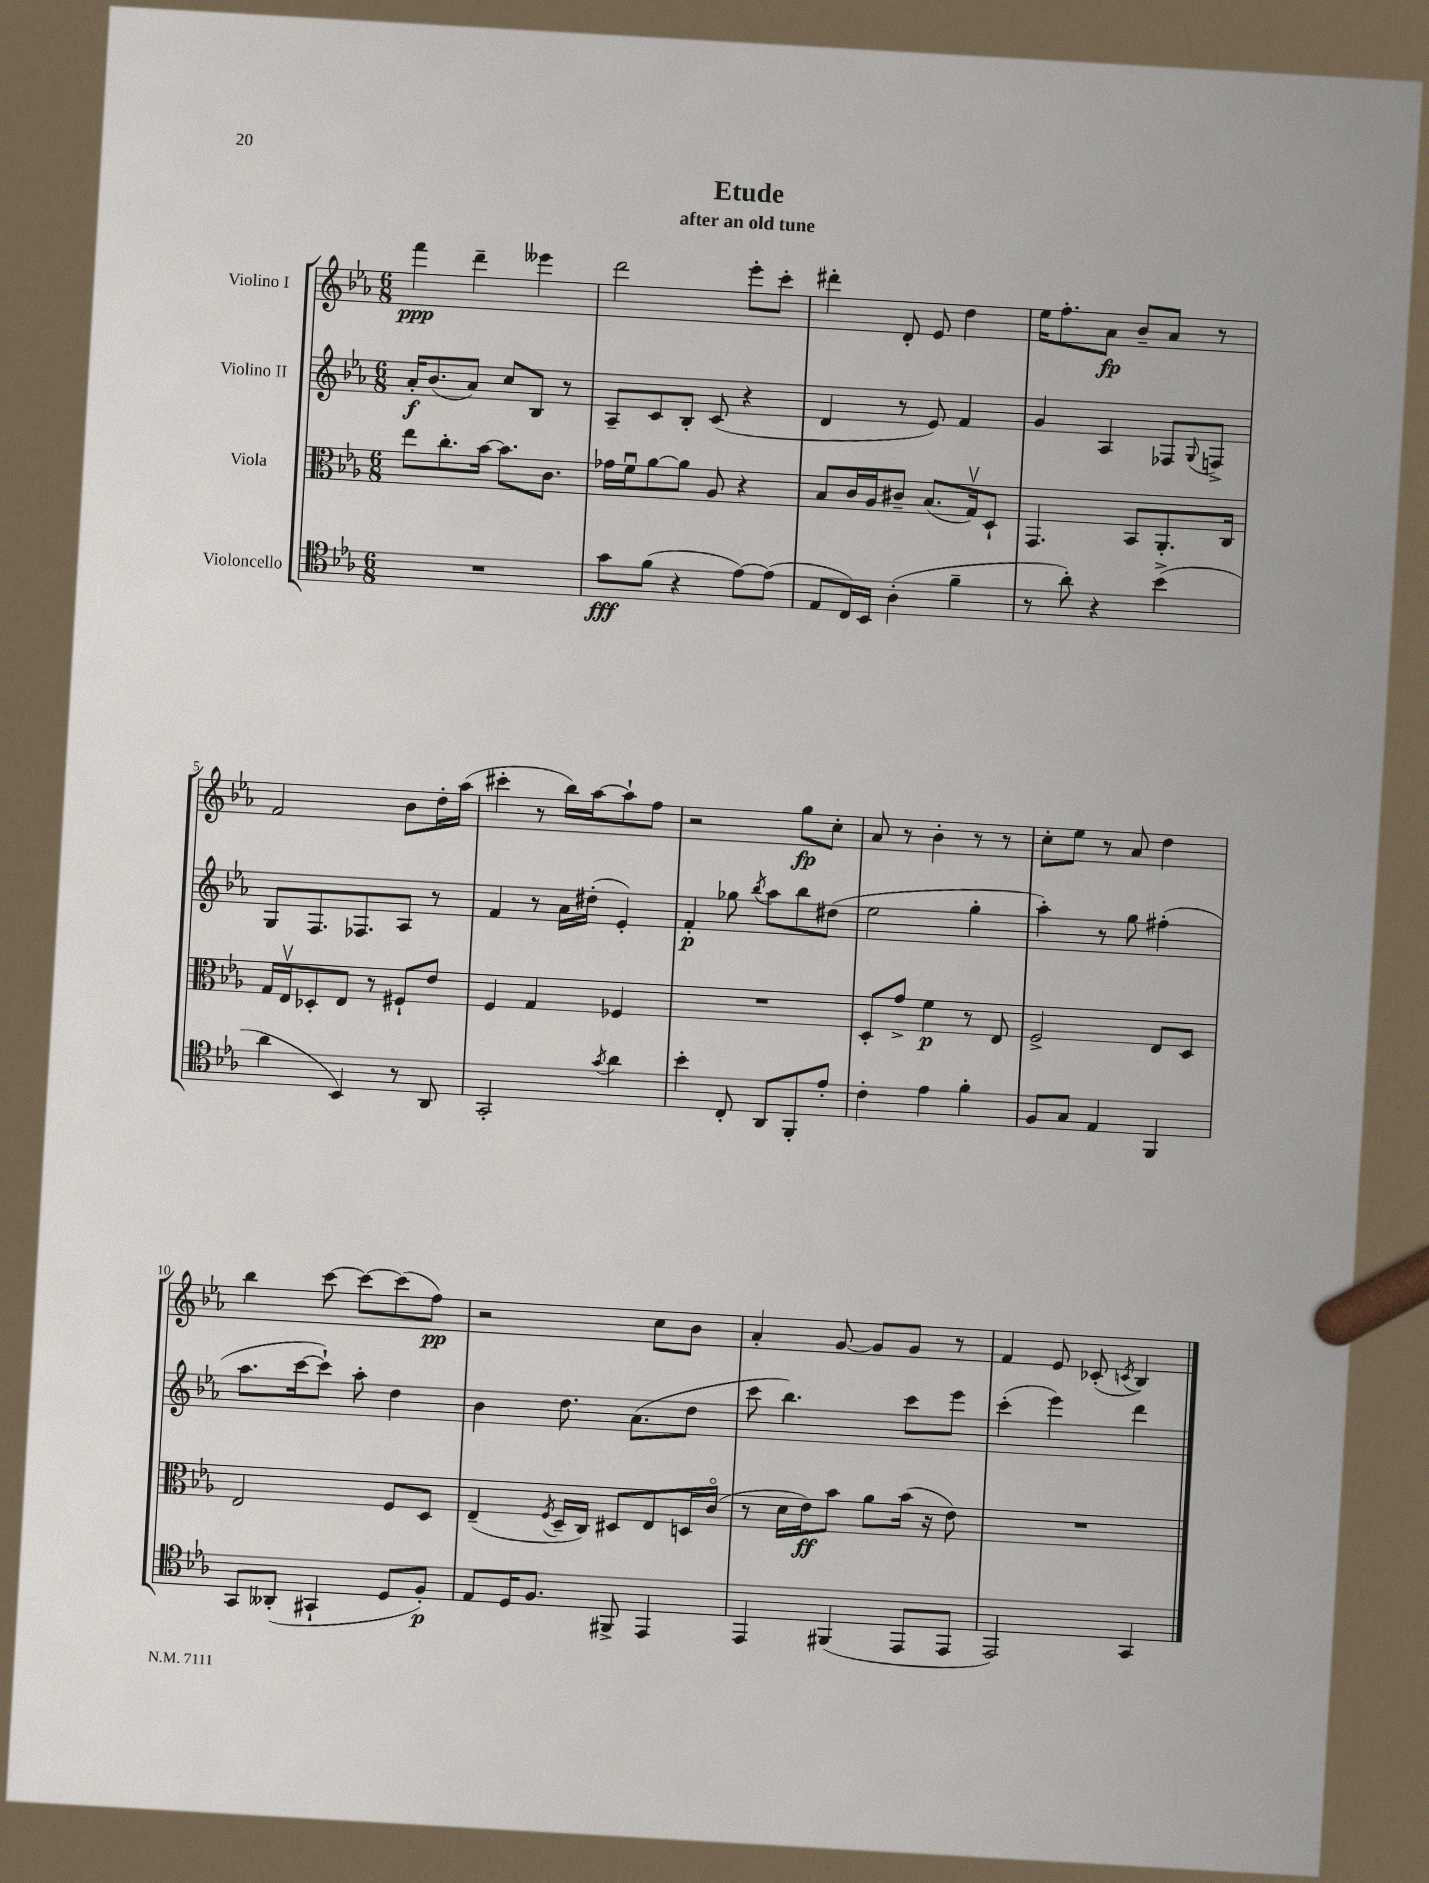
\header { title = "Etude" subtitle = "after an old tune" }
<<
\new StaffGroup <<
\new Staff = "s0" \with { instrumentName = "Violino I" } {
    \clef treble \key ees \major \numericTimeSignature \time 6/8
    f'''4\ppp d'''4-- eeses'''4 |
    d'''2 ees'''8-. c'''8-. |
    dis'''4-. d'8-. ees'8 d''4 |
    ees''16 f''8.-. aes'8\fp bes'8-- aes'8 r8 |
    f'2 bes'8 d''16-. aes''16( |
    cis'''4-. r8 bes''16) aes''16~ aes''8-! f''8 |
    r2 g''8\fp c''8-. |
    aes'8 r8 bes'4-. r8 r8 |
    c''8-. ees''8 r8 aes'8 d''4 |
    bes''4 c'''8~ c'''8~ c'''8( f''8\pp) |
    r2 c''8 bes'8 |
    aes'4-. g'8~ g'8 g'8 r8 |
    f'4 ees'8 ces'8-.( \acciaccatura { c'8 } bes4) \bar "|." |
}
\new Staff = "s1" \with { instrumentName = "Violino II" } {
    \clef treble \key ees \major \numericTimeSignature \time 6/8
    aes'16-.\f bes'8.( aes'8) c''8 bes8 r8 |
    aes8-- c'8 bes8-. c'8( r4 |
    d'4 r8 ees'8) f'4 |
    g'4 aes4 fes8 \appoggiatura { g8 } f8-> |
    g8 f8. fes8. aes8 r8 |
    f'4 r8 aes'16 dis''16-.( ees'4-.) |
    f'4-.\p ges''8 \acciaccatura { bes''8 } aes''8 bes''8 dis''8( |
    ees''2 g''4-. |
    aes''4-.) r8 g''8 fis''4-.( |
    aes''8. c'''16~ c'''8-!) aes''8-. d''4 |
    bes'4 d''8. aes'8.( d''8 |
    c'''8 bes''4.) c'''8 ees'''8 |
    c'''4-.( ees'''4) d'''4 \bar "|." |
}
\new Staff = "s2" \with { instrumentName = "Viola" } {
    \clef alto \key ees \major \numericTimeSignature \time 6/8
    ees''8 c''8.-. bes'16~ bes'8. c'8. |
    ges'16 f'16\downbow aes'8~ aes'8 aes8 r4 |
    bes8 c'16 aes16 cis'8-- bes8.( g16\upbow) d8-! |
    g,4. bes,8 aes,8.-. c16 |
    g16 ees16\upbow des8-. ees8 r8 fis8-! ees'8 |
    f4 g4 fes4 |
    R2. |
    d8-. g'8-> f'4\p r8 ees8 |
    f2-> ees8 d8 |
    ees2 f8 d8 |
    ees4--( \acciaccatura { f8 } d16-- c16) dis8 ees8 d16 c'16\flageolet( |
    r8 d'16 ees'16\ff) bes'8 aes'8 bes'16( r16 ees'8) |
    R2. \bar "|." |
}
\new Staff = "s3" \with { instrumentName = "Violoncello" } {
    \clef tenor \key ees \major \numericTimeSignature \time 6/8
    R2. |
    g'8\fff f'8( r4 ees'8~) ees'8( |
    ees8 c16) bes,16 aes4-.( f'4-- |
    r8 aes'8-.) r4 bes'4->( |
    aes'4 bes,4) r8 aes,8 |
    g,2-. \acciaccatura { g'8 } aes'4 |
    bes'4-. c8-. aes,8 f,8-. ees'8-. |
    c'4-. ees'4 f'4-. |
    f8 g8 ees4 f,4 |
    g,8 aeses,8-.( gis,4-! d8 f8-.\p) |
    ees8 d16 f8. fis,8-> ees,4 |
    ees,4 fis,4( ees,8 ees,8 |
    ees,2) g,4 \bar "|." |
}
>>
>>
